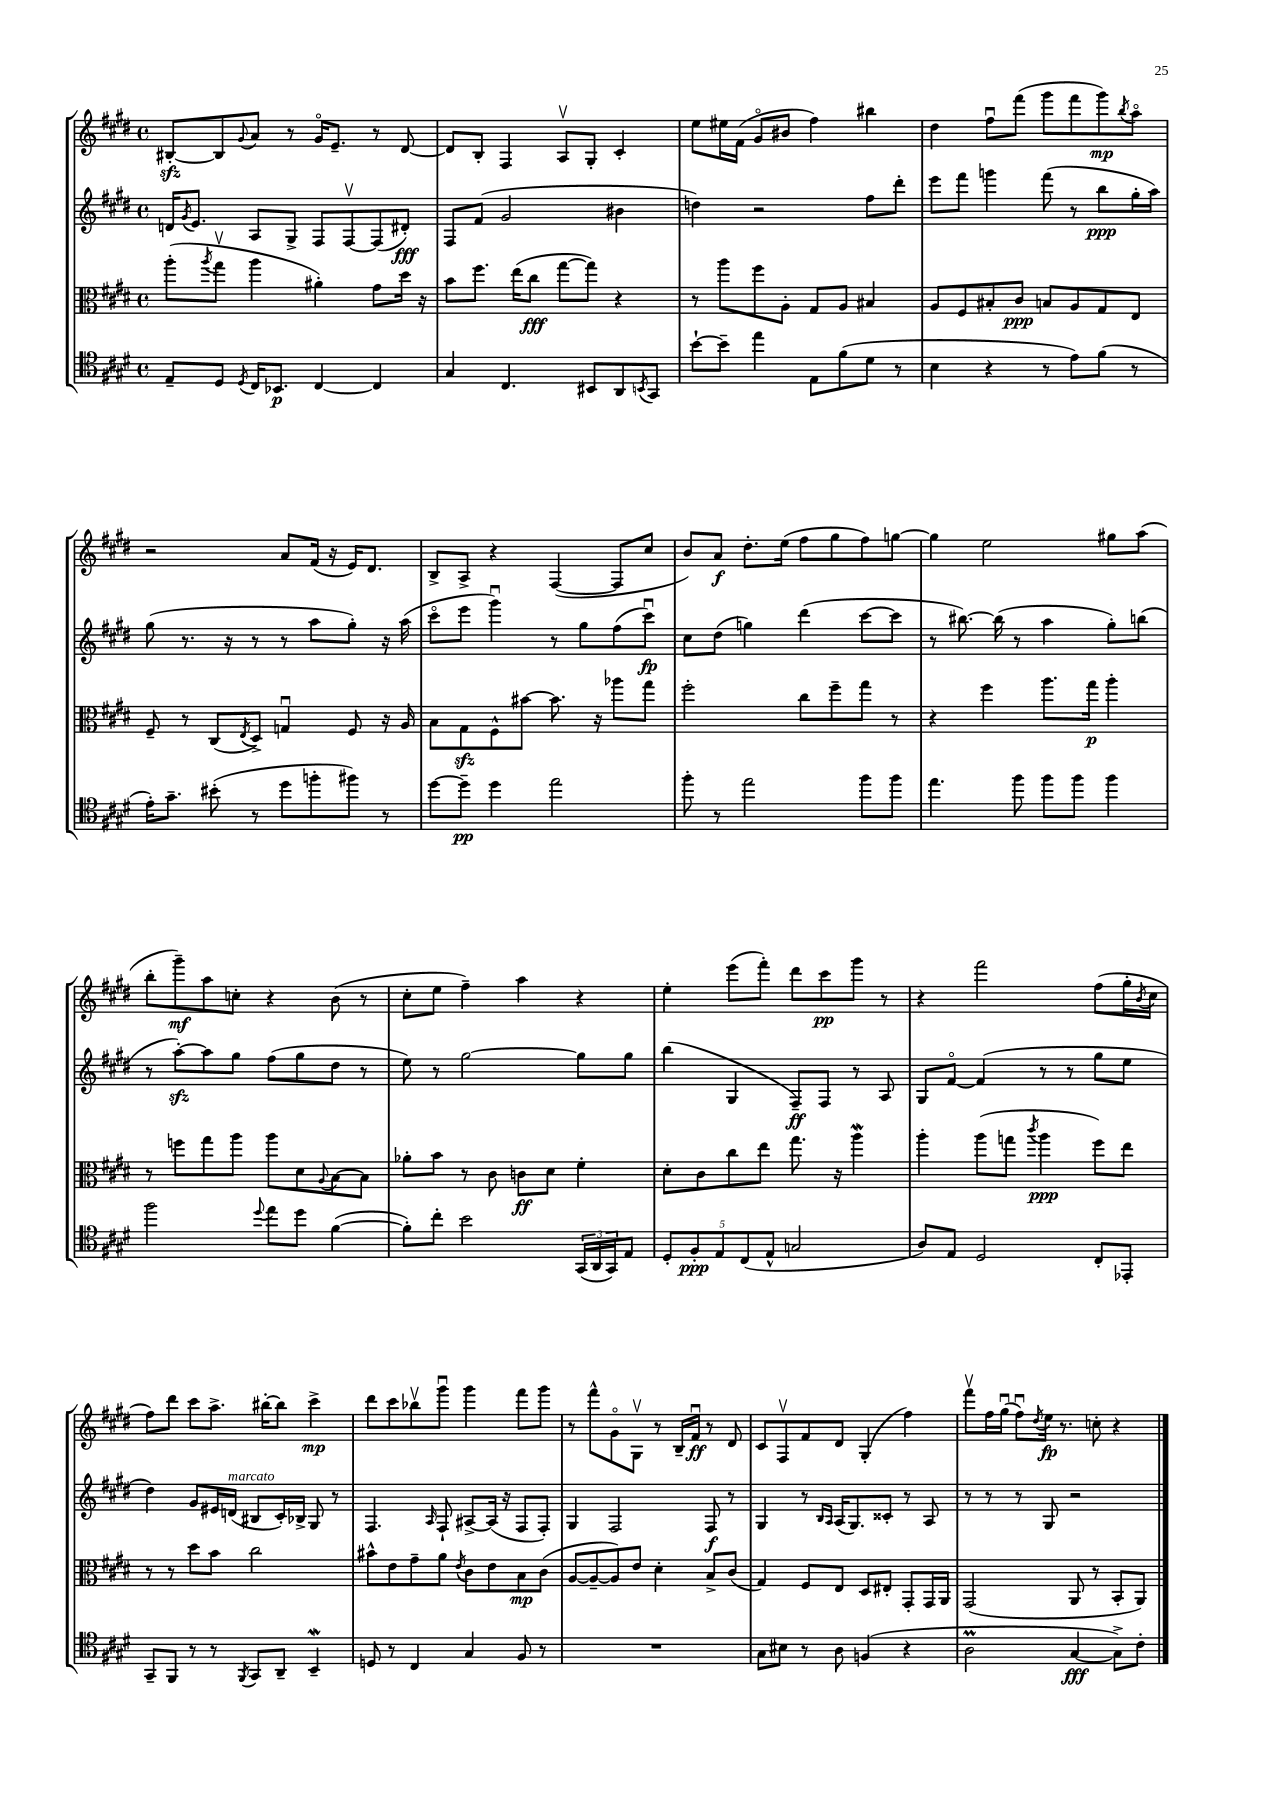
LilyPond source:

<<
\new StaffGroup <<
\new Staff = "s0" {
    \clef treble \key e \major \defaultTimeSignature \time 4/4
    bis8~-.\sfz bis8 \appoggiatura { gis'8 } a'8 r8 gis'16\flageolet e'8.-- r8 dis'8~ |
    dis'8 b8-. fis4 a8\upbow gis8-. cis'4-. |
    e''8 eis''16 fis'16( gis'8\flageolet bis'8 fis''4) bis''4 |
    dis''4 fis''8\downbow fis'''8( gis'''8 fis'''8 gis'''8\mp) \acciaccatura { b''8 } a''8\flageolet |
    r2 a'8 fis'16( r16 e'16) dis'8. |
    b8-> a8-> r4 fis4~( fis8 cis''8 |
    b'8) a'8\f dis''8.-. e''16( fis''8 gis''8 fis''8) g''8~ |
    g''4 e''2 gis''8 a''8( |
    b''8-. gis'''8--\mf) a''8 c''8-. r4 b'8( r8 |
    cis''8-. e''8 fis''4--) a''4 r4 |
    e''4-. e'''8( fis'''8-.) dis'''8 cis'''8\pp gis'''8 r8 |
    r4 fis'''2 fis''8( gis''16-. \acciaccatura { b'8 } cis''16 |
    fis''8) dis'''8 cis'''8 a''8.-> bis''16~-. bis''8 cis'''4->\mp |
    dis'''8 cis'''8 bes''8\upbow gis'''8\downbow gis'''4 fis'''8 gis'''8 |
    r8 fis'''8-^ gis'8\flageolet gis8\upbow r8 b16-- fis'16\downbow\ff r8 dis'8 |
    cis'8 fis8\upbow fis'8 dis'8 gis4-.( fis''4) |
    fis'''8\upbow fis''16 gis''16\downbow( fis''8\downbow) \acciaccatura { dis''8 } e''16\fp r8. c''8-. r4 \bar "|." |
}
\new Staff = "s1" {
    \clef treble \key e \major \defaultTimeSignature \time 4/4
    d'16 \acciaccatura { gis'8 } e'8. a8 gis8-> fis8 fis8~\upbow fis8( dis'8-.\fff) |
    fis8 fis'8( gis'2 bis'4 |
    d''4) r2 fis''8 dis'''8-. |
    e'''8 fis'''8 g'''4 fis'''8( r8 b''8\ppp gis''16-. a''16) |
    gis''8( r8. r16 r8 r8 a''8 gis''8-.) r16 a''16( |
    cis'''8\flageolet e'''8 gis'''4\downbow) r8 gis''8 fis''8( cis'''8\downbow\fp) |
    cis''8 dis''8( g''4) dis'''4( cis'''8~ cis'''8 |
    r8 bis''8.~) bis''16( r8 a''4 gis''8-.) b''8( |
    r8 a''8~-.\sfz) a''8 gis''8 fis''8( gis''8 dis''8 r8 |
    e''8) r8 gis''2~ gis''8 gis''8 |
    b''4( gis4 fis8--\ff) fis8 r8 a8 |
    gis8 fis'8~\flageolet fis'4( r8 r8 gis''8 e''8 |
    dis''4) gis'8 eis'16 d'16^\markup { \italic "marcato" }( bis8 cis'16-.) bes16-> gis8 r8 |
    fis4. \grace { a16 } fis8-! ais8~-> ais16( r16 fis8 fis8-.) |
    gis4 fis2 fis8\f r8 |
    gis4 r8 \grace { b16 a16 } a16( gis8.) cisis'8-. r8 a8 |
    r8 r8 r8 gis8 r2 \bar "|." |
}
\new Staff = "s2" {
    \clef alto \key e \major \defaultTimeSignature \time 4/4
    a''8-.( \acciaccatura { a''8 } gis''8\upbow a''4 ais'4-.) gis'8 dis''16 r16 |
    b'8 fis''8. e''16( cis''8\fff gis''8~ gis''8) r4 |
    r8 a''8 fis''8 a8-. gis8 a8 bis4 |
    a8 fis8 bis8-. cis'8\ppp b8 a8 gis8 e8 |
    fis8-- r8 cis8( \acciaccatura { e8 } dis8->) g4\downbow fis8 r16 a16 |
    b8 gis8\sfz fis8-^ bis'8~ bis'8. r16 aes''8 gis''8 |
    fis''2-. cis''8 fis''8-- gis''8 r8 |
    r4 fis''4 a''8. gis''16\p a''4-. |
    r8 f''8 gis''8 a''8 a''8 dis'8 \appoggiatura { a8 } b8~ b8 |
    aes'8-. b'8 r8 cis'8 c'8\ff dis'8 fis'4-. |
    dis'8-. cis'8 cis''8 e''8 gis''8. r16 a''4\mordent |
    a''4-. a''8( g''8 \acciaccatura { cis'''8 } a''4\ppp fis''8) e''8 |
    r8 r8 dis''8 b'8 cis''2 |
    bis'8-^ e'8 gis'8-- a'8 \acciaccatura { e'8 } cis'8 e'8 b8\mp cis'8( |
    a8~ a8~-- a8) e'8 dis'4-. b8-> cis'8( |
    gis4) fis8 e8 dis8 eis8-. gis,8-. gis,16 a,16 |
    gis,2( a,8 r8 b,8-. a,8) \bar "|." |
}
\new Staff = "s3" {
    \clef tenor \key e \major \defaultTimeSignature \time 4/4
    e8-- dis8 \acciaccatura { dis8 } cis16 bes,8.\p cis4~ cis4 |
    gis4 cis4. bis,8 a,8 \acciaccatura { b,8 } gis,8 |
    b'8~-! b'8-- e''4 e8 fis'8( dis'8 r8 |
    b4 r4 r8 e'8) fis'8( r8 |
    e'16-.) gis'8.-- bis'8-.( r8 dis''8 f''8-. fis''8) r8 |
    dis''8~ dis''8--\pp dis''4 e''2 |
    fis''8-. r8 e''2 fis''8 fis''8 |
    e''4. fis''8 fis''8 fis''8 fis''4 |
    fis''2 \appoggiatura { dis''8 } e''8 dis''8 fis'4~( |
    fis'8-.) cis''8-. b'2 \tuplet 3/2 { gis,16( a,16 gis,16) } e8 |
    \tuplet 5/4 { dis8-. fis8-.\ppp e8 cis8( e8-^ } g2 |
    a8) e8 dis2 cis8-. ees,8-. |
    gis,8-- fis,8 r8 r8 \acciaccatura { fis,8 } gis,8 a,8-- b,4--\mordent |
    d8 r8 cis4 gis4 fis8 r8 |
    R1 |
    gis8 bis8 r8 a8 f4( r4 |
    a2\prall gis4~\fff gis8->) cis'8-. \bar "|." |
}
>>
>>
\layout { \context { \Score \remove "Bar_number_engraver" } }
